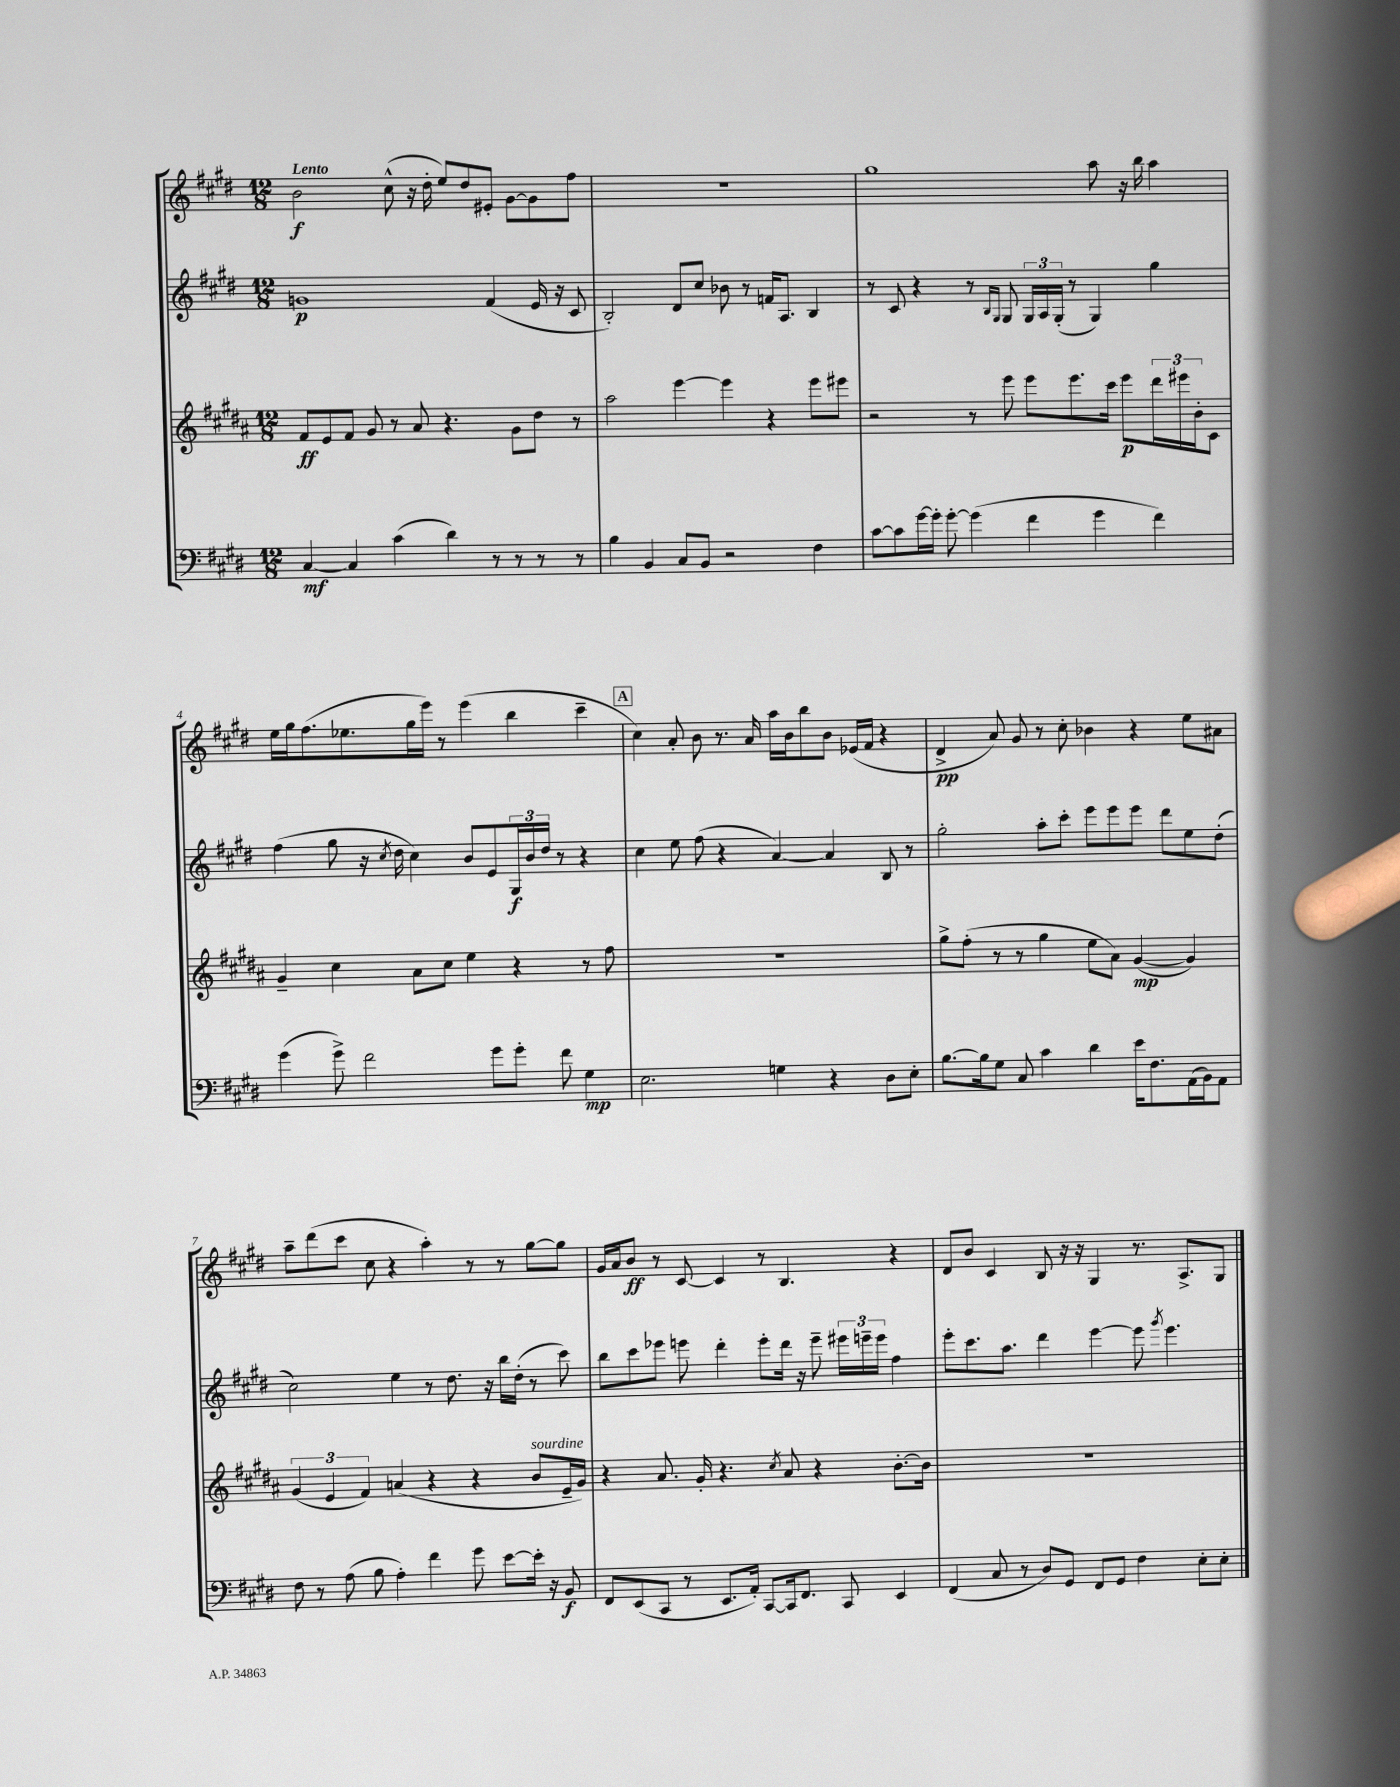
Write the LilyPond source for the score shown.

<<
\new StaffGroup <<
\new Staff = "s0" {
    \clef treble \key e \major \numericTimeSignature \time 12/8 \tempo "Lento"
    b'2\f cis''8-^( r16 dis''16-. e''8) dis''8 eis'8-. gis'8~ gis'8 fis''8 |
    r1. |
    gis''1 a''8 r16 b''16 a''4 |
    e''16 gis''16 fis''8.( ees''8. gis''16 e'''16) r8 e'''4( b''4 cis'''4-- |
    \mark \markup { \box "A" } cis''4) a'8-. b'8 r8. a'16 a''16 b'16 b''8 b'8 ees'16( fis'16 r4 |
    dis'4->\pp a'8) gis'8 r8 cis''8-. bes'4 r4 e''8 ais'8 |
    a''8-- dis'''8( cis'''8 cis''8 r4 a''4-.) r8 r8 gis''8~ gis''8 |
    gis'16 a'16 b'8\ff r8 cis'8~ cis'4 r8 b4. r4 |
    dis'8 b'8 cis'4 b8 r16 r16 gis4 r8. a8.-> gis8 \bar "|." |
}
\new Staff = "s1" {
    \clef treble \key e \major \numericTimeSignature \time 12/8
    g'1\p fis'4( e'16 r16 cis'8 |
    b2-.) dis'8 cis''8 bes'8 r8 f'16 a8. b4 |
    r8 cis'8 r4 r8 \grace { b16 gis16 } gis8 \tuplet 3/2 { gis16 a16 gis16-.( } r8 gis4) gis''4 |
    fis''4( gis''8 r16 \acciaccatura { cis''8 } dis''16 cis''4) b'8 e'8 \tuplet 3/2 { gis16\f b'16 dis''16 } r8 r4 |
    \mark \markup { \box "A" } cis''4 e''8 fis''8( r4 a'4~) a'4 b8 r8 |
    gis''2-. a''8-. cis'''8-. e'''8 e'''8 e'''8 dis'''8 e''8 dis''8-.( |
    cis''2) e''4 r8 dis''8. r16 b''16 dis''16-.( r8 cis'''8) |
    b''8 cis'''8 ees'''8 e'''8 dis'''4-. e'''8-. dis'''16 r16 e'''8-- \tuplet 3/2 { eis'''16 e'''16-- e'''16 } fis''4 |
    e'''8-. cis'''8. a''8. dis'''4 e'''4~ e'''8 \acciaccatura { gis'''8 } e'''4. \bar "|." |
}
\new Staff = "s2" {
    \clef treble \key b \major \numericTimeSignature \time 12/8
    fis'8\ff e'8 fis'8 gis'8 r8 ais'8 r4. gis'8 dis''8 r8 |
    ais''2 e'''4~ e'''4 r4 e'''8 eis'''8 |
    r2 r8 e'''8 e'''8 e'''8. cis'''16 e'''8\p \tuplet 3/2 { dis'''16 eis'''16 b'16-. } cis'8 |
    gis'4-- cis''4 ais'8 cis''8 e''4 r4 r8 fis''8 |
    \mark \markup { \box "A" } R1. |
    gis''8-> fis''8-.( r8 r8 gis''4 e''8 ais'8) gis'4~\mp( gis'4) |
    \tuplet 3/2 { gis'4( e'4 fis'4) } a'4( r4 r4 b'8^\markup { \italic "sourdine" } e'16-- gis'16) |
    r4 ais'8. gis'16-. r4. \acciaccatura { cis''8 } ais'8 r4 b'8.~-. b'16 |
    R1. \bar "|." |
}
\new Staff = "s3" {
    \clef bass \key e \major \numericTimeSignature \time 12/8
    cis4~\mf cis4 cis'4( dis'4) r8 r8 r8 r8 |
    b4 b,4 cis8 b,8 r2 fis4 |
    cis'8~ cis'8 gis'16~ gis'16-. gis'8~-. gis'4( fis'4 gis'4 fis'4) |
    gis'4( gis'8->) fis'2 gis'8 gis'8-. fis'8 gis4\mp |
    \mark \markup { \box "A" } e2. g4 r4 dis8 e8-. |
    b8.~ b16 gis8 cis8 cis'4 dis'4 e'16 fis8. a,16( b,16) a,8 |
    fis8 r8 a8( b8 a4-.) fis'4 gis'8 e'8~ e'16-. r16 b,8\f |
    fis,8 e,8( cis,8 r8 e,8. a,16-.) cis,8~ cis,16 fis,8. cis,8 e,4 |
    fis,4( cis8 r8 dis8) gis,8 fis,8 gis,8 fis4 e8-. e8-. \bar "|." |
}
>>
>>
